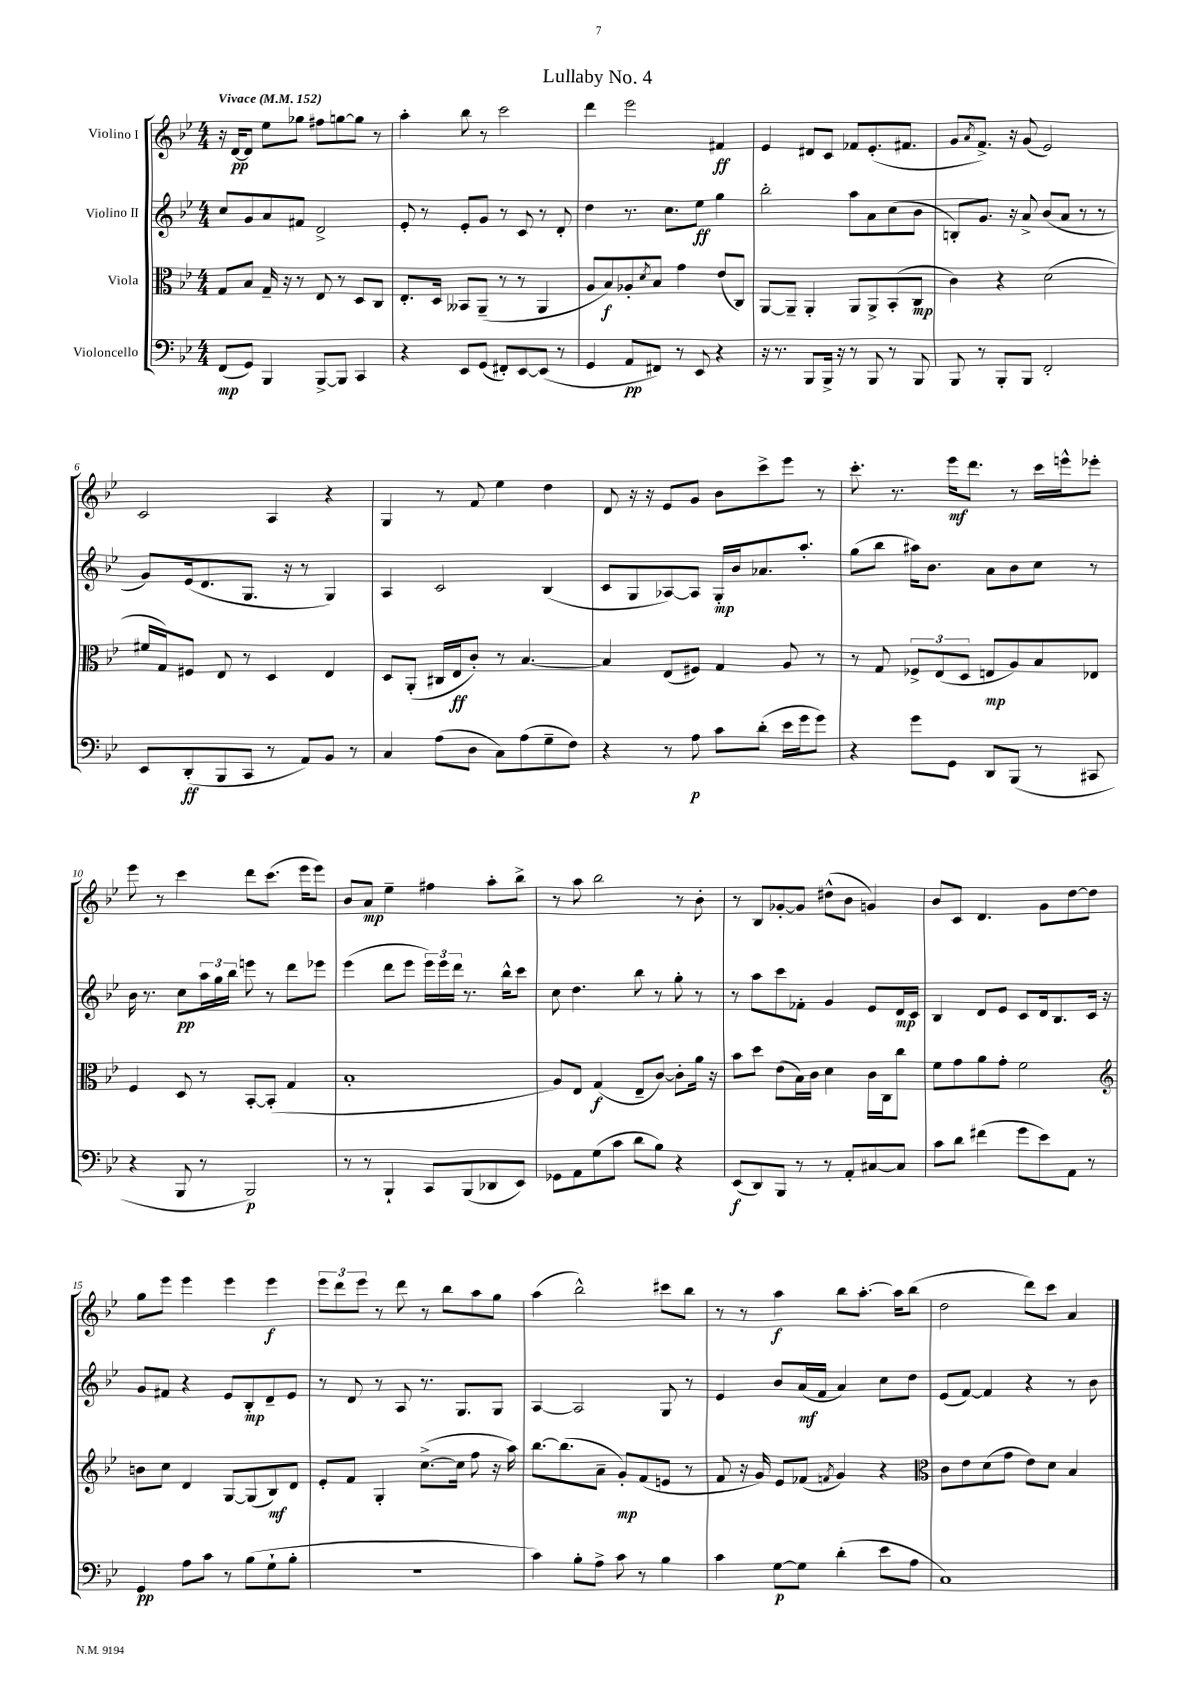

**kern	**dynam	**kern	**dynam	**kern	**dynam	**kern	**dynam
*part4	*part4	*part3	*part3	*part2	*part2	*part1	*part1
*staff4	*staff4	*staff3	*staff3	*staff2	*staff2	*staff1	*staff1
*I"Violoncello	*	*I"Viola	*	*I"Violino II	*	*I"Violino I	*
*clefF4	*	*clefC3	*	*clefG2	*	*clefG2	*
*k[b-e-]	*	*k[b-e-]	*	*k[b-e-]	*	*k[b-e-]	*
*M4/4	*	*M4/4	*	*M4/4	*	*M4/4	*
*MM152	*	*MM152	*	*MM152	*	*MM152	*
=1	=1	=1	=1	=1	=1	=1	=1
!	!	!	!	!	!	!LO:TX:a:B:t=Vivace	!
(8FF/L	mp	8G/L	.	8cc/L	.	16r	.
.	.	.	.	.	.	[16d/KL	pp
8GG/J)	.	8B-/J	.	8g/	.	8d/J]	.
4BBB-/	.	16G~/	.	8a/	.	8ee-\L	.
.	.	16r	.	.	.	.	.
.	.	8r	.	8f#X/J	.	8gg-X\J	.
[8BBB-^/L	.	8E-/	.	2d^/	.	8ff#X\L	.
8BBB-/J]	.	8r	.	.	.	[8ggn\	.
4CC/	.	8D/L	.	.	.	8gg\J]	.
.	.	8C/J	.	.	.	8r	.
=2	=2	=2	=2	=2	=2	=2	=2
4r	.	8.E-'/L	.	8e-'/	.	4aa'\	.
.	.	.	.	8r	.	.	.
.	.	16D/Jk	.	.	.	.	.
8EE-/L	.	8BB--X/L	.	8e-'/L	.	8bb-\	.
(8GG/J	.	(8AA~/J	.	8g/J	.	8r	.
8FF#X'/L)	.	8r	.	8r	.	2ccc\	.
[8EE-/	.	8r	.	8c/	.	.	.
(8EE-/J]	.	4AA/	.	8r	.	.	.
8r	.	.	.	8d'/	.	.	.
=3	=3	=3	=3	=3	=3	=3	=3
4GG/	.	8A/L	.	4dd\	.	4ddd\	.
.	.	8B-/)	f	.	.	.	.
8AA/L	pp	8A-X'/	.	8.r	.	2eee-\	.
.	.	8qd/	.	.	.	.	.
8FF#X/J)	.	8B-/J	.	.	.	.	.
.	.	.	.	8.cc\L	.	.	.
8r	.	4g\	.	.	.	.	.
8EE-/	.	.	.	8ee-\J	ff	.	.
4r	.	(8e-/L	.	4gg\	.	4f#X/	ff
.	.	8C/J)	.	.	.	.	.
=4	=4	=4	=4	=4	=4	=4	=4
16r	.	[8AA/L	.	2bb-'\	.	4e-/	.
8.r	.	.	.	.	.	.	.
.	.	8AA~/J]	.	.	.	.	.
8BBB-/L	.	4AA'/	.	.	.	8d#X/L	.
16BBB-^/Jk	.	.	.	.	.	8c/J	.
16r	.	.	.	.	.	.	.
8r	.	8AA/L	.	8aa\L	.	8f-X/L	.
8BBB-/	.	8AA^/	.	8a\	.	(8.e-'/	.
8r	.	(8BB-'/	.	(8cc\	.	.	.
.	.	.	.	.	.	8.f#X/J	.
8BBB-/	.	8C/J	mp	8b-\J	.	.	.
=5	=5	=5	=5	=5	=5	=5	=5
8BBB-/	.	4c\)	.	8Bn'/L)	.	8g/L	.
.	.	.	.	.	.	8qa/	.
8r	.	.	.	8.g/J	.	8.f^/J)	.
8BBB-'/L	.	4r	.	.	.	.	.
.	.	.	.	16r	.	16r	.
8BBB-/J	.	.	.	8a^/	.	(8g/	.
2FF'/	.	(2d\	.	(8b-/L	.	2e-/)	.
.	.	.	.	8a/J	.	.	.
.	.	.	.	8r	.	.	.
.	.	.	.	8r	.	.	.
!!LO:LB:g=z
=6	=6	=6	=6	=6	=6	=6	=6
8EE-/L	.	16f#X/LL	.	8g/L)	.	2c/	.
.	.	16G/J)	.	.	.	.	.
(8DD'/	ff	8F#X/J	.	(16e-/k	.	.	.
.	.	.	.	8.d/	.	.	.
8BBB-/	.	8E-/	.	.	.	.	.
8CC/J	.	8r	.	8.G/J	.	.	.
8r	.	4D/	.	.	.	4A/	.
.	.	.	.	16r	.	.	.
8AA/L)	.	.	.	8r	.	.	.
8BB-/J	.	4E-/	.	4G/)	.	4r	.
8r	.	.	.	.	.	.	.
=7	=7	=7	=7	=7	=7	=7	=7
4C/	.	8D/L	.	4A/	.	4G/	.
.	.	(8AA'/J	.	.	.	.	.
(8A\L	.	16C#X/LL	.	2c/	.	8r	.
.	.	16E-/J	ff	.	.	.	.
8D\J	.	8c'/J)	.	.	.	8f/	.
8C\L)	.	8r	.	.	.	4ee-\	.
(8A\	.	[4.B-/	.	.	.	.	.
8G~\	.	.	.	(4B-/	.	4dd\	.
8F\J)	.	.	.	.	.	.	.
=8	=8	=8	=8	=8	=8	=8	=8
4r	.	4B-/]	.	8c/L	.	8d/	.
.	.	.	.	8G/	.	16r	.
.	.	.	.	.	.	16r	.
8r	.	(8E-/L	.	[8A-X/)	.	8e-/L	.
8A\	p	8F#X/J)	.	8A-/J]	.	8g/J	.
8c\L	.	4G/	.	16G'/LL	mp	8b-\L	.
.	.	.	.	16b-/J	.	.	.
(8d'\J	.	.	.	8.a-X/	.	8ccc^\	.
16e-\LL	.	8A/	.	.	.	8eee-\J	.
16g\J	.	.	.	8.aa'/J	.	.	.
8g\J)	.	8r	.	.	.	8r	.
=9	=9	=9	=9	=9	=9	=9	=9
4r	.	8r	.	(8gg\L	.	8.ccc'\	.
.	.	8G/	.	8bb-\J	.	.	.
.	.	.	.	.	.	8.r	.
8g\L	.	12F-X^/L	.	16aa#X\KL)	.	.	.
.	.	.	.	8.b-\J	.	.	.
.	.	(12E-/	.	.	.	.	.
8GG\J	.	.	.	.	.	16eee-\KL	mf
.	.	12D/J	.	.	.	.	.
.	.	.	.	.	.	8.ddd\J	.
8DD/L	.	8En/L	mp	8a\L	.	.	.
(8BBB-/J	.	8A/)	.	8b-\	.	8r	.
8r	.	8B-/	.	8cc\J	.	16ccc\LL	.
.	.	.	.	.	.	16eeen^^\J	.
8CC#X/	.	8E-X/J	.	8r	.	8eee-X'\J	.
!!LO:LB:g=z
=10	=10	=10	=10	=10	=10	=10	=10
4r	.	4F/	.	16b-\	.	8eee-\	.
.	.	.	.	8.r	.	.	.
.	.	.	.	.	.	8r	.
8BBB-/	.	8D/	.	8cc\L	pp	4ccc\	.
8r	.	8r	.	24aa\L	.	.	.
.	.	.	.	24gg\	.	.	.
.	.	.	.	24bb-\JJ	.	.	.
2BBB-/)	p	[8BB-'/L	.	8eeen\	.	8ddd\L	.
.	.	(8BB-'/J]	.	8r	.	(8.ccc\J	.
.	.	4G/	.	8ddd\L	.	.	.
.	.	.	.	.	.	16eee-\KL	.
.	.	.	.	8eee-X\J	.	8eee-\J)	.
=11	=11	=11	=11	=11	=11	=11	=11
8r	.	1B-'	.	(4eee-\	.	8b-/L	.
8r	.	.	.	.	.	8a/J	mp
4BBB-`/	.	.	.	8ddd\L	.	4ee-~\	.
.	.	.	.	8eee-\J	.	.	.
8CC/L	.	.	.	24eee-\LL)	.	4ff#X\	.
.	.	.	.	24eee-\	.	.	.
.	.	.	.	24ddd\JJ	.	.	.
(8BBB-/	.	.	.	8.r	.	.	.
8DD-X/	.	.	.	.	.	8aa'\L	.
.	.	.	.	16bb-^^\KL	.	.	.
8EE-/J)	.	.	.	8ccc\J	.	8bb-^\J	.
=12	=12	=12	=12	=12	=12	=12	=12
8GG-X\L	.	8A/L)	.	8cc\	.	8r	.
8AA\	.	8E-/J	.	4.dd\	.	8aa\	.
(8G\	.	(4G/	f	.	.	2bb-\	.
8c\J	.	.	.	.	.	.	.
8d\L	.	8E-~/L	.	8bb-\	.	.	.
8B-\J)	.	[8c/J)	.	8r	.	.	.
4r	.	8c'\L]	.	8gg'\	.	8r	.
.	.	16a\Jk	.	8r	.	8b-'\	.
.	.	16r	.	.	.	.	.
=13	=13	=13	=13	=13	=13	=13	=13
(8EE-/L	f	8b-\L	.	8r	.	8r	.
8DD/)	.	8dd\J	.	8aa\L	.	8B-/L	.
8BBB-/J	.	(8e-\L	.	8ccc\	.	[8g-X'/	.
8r	.	16B-\L)	.	8f-X'\J	.	8g-/J]	.
.	.	16c\JJ	.	.	.	.	.
8r	.	4d\	.	4g/	.	(8dd#X^^\L	.
8AA'/L	.	.	.	.	.	8b-\J	.
[8C#X/	.	16c\LL	.	8e-/L	.	4gn/)	.
.	.	16C\J	.	.	.	.	.
8C#/J]	.	8cc\J	.	16d/L	mp	.	.
.	.	.	.	16c/JJ	.	.	.
=14	=14	=14	=14	=14	=14	=14	=14
8c\L	.	8f\L	.	4B-/	.	8b-/L	.
8d\J	.	8g\	.	.	.	8c/J	.
(4f#X\	.	8a\	.	8d/L	.	4.d/	.
.	.	8g'\J	.	8e-/J	.	.	.
8g\L	.	2f\	.	8c/L	.	.	.
8e-\)	.	.	.	16d/k	.	8g\L	.
.	.	.	.	8.B-/	.	.	.
8AA\J	.	.	.	.	.	[8dd\	.
8r	.	.	.	16c/Jk	.	8dd\J]	.
.	.	.	.	16r	.	.	.
!!LO:LB:g=z
=15	=15	=15	=15	=15	=15	=15	=15
*	*	*clefG2	*	*	*	*	*
4GG/	pp	8bn\L	.	8g/L	.	8gg\L	.
.	.	8cc\J	.	8f#X/J	.	8eee-\J	.
8A\L	.	4d/	.	4r	.	4eee-\	.
8c\J	.	.	.	.	.	.	.
8r	.	[8G/L	.	8e-/L	.	4eee-\	.
(8B-\L	.	(8G/]	.	8B-'/	mp	.	.
8G`\	.	8B-/)	mf	8d~/	.	4eee-\	f
8B-'\J	.	8d/J	.	8e-/J	.	.	.
=16	=16	=16	=16	=16	=16	=16	=16
1r	.	8e-'/L	.	8r	.	12eee-\L	.
.	.	.	.	.	.	12ddd\	.
.	.	8f/J	.	8d/	.	.	.
.	.	.	.	.	.	12eee-\J	.
.	.	4G'/	.	8r	.	8r	.
.	.	.	.	8A/	.	8ddd\	.
.	.	([8.cc^\L	.	8.r	.	8r	.
.	.	.	.	.	.	8bb-\L	.
.	.	16cc\Jk]	.	8.G/L	.	.	.
.	.	8ff\	.	.	.	8aa\	.
.	.	16r	.	8G/J	.	8gg\J	.
.	.	16aa\)	.	.	.	.	.
=17	=17	=17	=17	=17	=17	=17	=17
4c\)	.	[8.bb-\L	.	[4A/	.	(4aa\	.
.	.	(8.bb-\]	.	.	.	.	.
8B-'\L	.	.	.	2A/]	.	2bb-^^\)	.
8A^\J	.	8a~\J	.	.	.	.	.
8c\	.	8g'/L)	mp	.	.	.	.
8r	.	(8f/	.	.	.	.	.
4B-\	.	8en/J	.	8G/	.	8ccc#X\L	.
.	.	8r	.	8r	.	8bb-\J	.
=18	=18	=18	=18	=18	=18	=18	=18
4c\	.	8f/	.	4e-/	.	8r	.
.	.	16r	.	.	.	8r	.
.	.	16g/)	.	.	.	.	.
[8G\L	p	8e-/L	.	8b-/L	.	4aa\	f
8G\J]	.	(8f-X/J	.	(16a/L	mf	.	.
.	.	.	.	16f/JJ	.	.	.
.	.	8qfn/	.	.	.	.	.
(4d'\	.	4g/)	.	4a/)	.	8bb-\L	.
.	.	.	.	.	.	[8.aa'\J	.
8e-\L	.	4r	.	8cc\L	.	.	.
.	.	.	.	.	.	16aa\KL]	.
8A\J	.	.	.	8dd\J	.	(8bb-\J	.
=19	=19	=19	=19	=19	=19	=19	=19
*	*	*clefC3	*	*	*	*	*
1C)	.	8c\L	.	(8e-/L	.	2dd\	.
.	.	8e-\	.	[8f/J)	.	.	.
.	.	(8d\	.	4f/]	.	.	.
.	.	8g\J	.	.	.	.	.
.	.	8e-\L)	.	4r	.	8ddd\L)	.
.	.	8d\J	.	.	.	8ccc\J	.
.	.	4B-/	.	8r	.	4a/	.
.	.	.	.	8b-\	.	.	.
==	==	==	==	==	==	==	==
*-	*-	*-	*-	*-	*-	*-	*-
